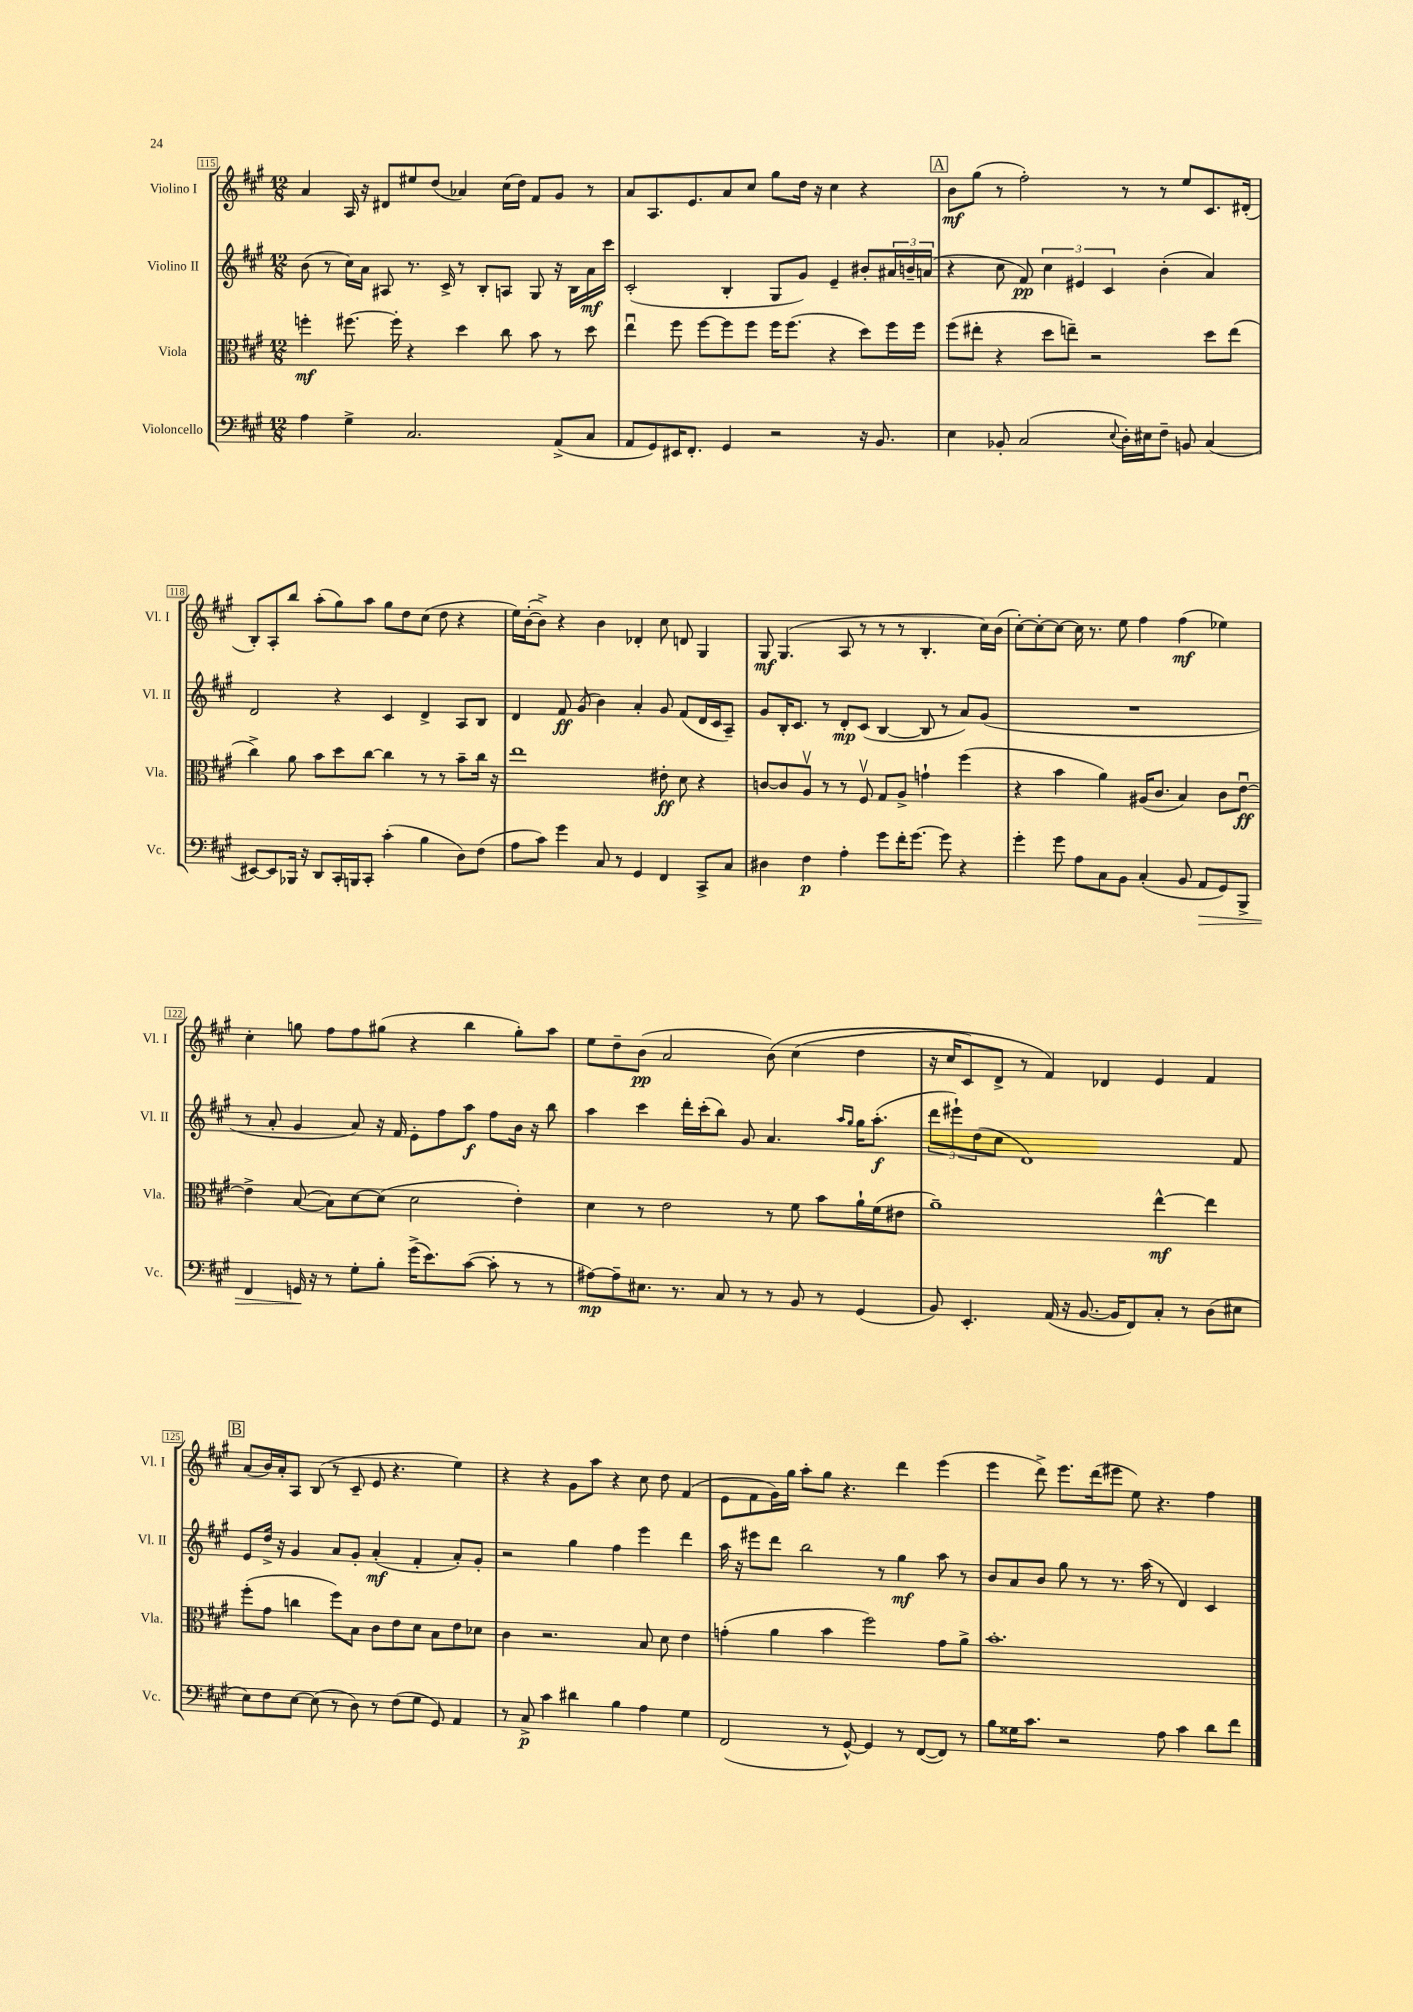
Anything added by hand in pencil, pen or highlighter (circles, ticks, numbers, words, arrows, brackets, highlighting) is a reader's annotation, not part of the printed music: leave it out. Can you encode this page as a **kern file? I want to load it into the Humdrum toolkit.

**kern	**dynam	**kern	**dynam	**kern	**dynam	**kern	**dynam
*part4	*part4	*part3	*part3	*part2	*part2	*part1	*part1
*staff4	*staff4	*staff3	*staff3	*staff2	*staff2	*staff1	*staff1
*I"Violoncello	*	*I"Viola	*	*I"Violino II	*	*I"Violino I	*
*I'Vc.	*	*I'Vla.	*	*I'Vl. II	*	*I'Vl. I	*
*clefF4	*	*clefC3	*	*clefG2	*	*clefG2	*
*k[f#c#g#]	*	*k[f#c#g#]	*	*k[f#c#g#]	*	*k[f#c#g#]	*
*M12/8	*	*M12/8	*	*M12/8	*	*M12/8	*
=115	=115	=115	=115	=115	=115	=115	=115
4A\	.	4ffn'\	mf	(8b\	.	4a/	.
.	.	.	.	8r	.	.	.
4G#^\	.	[8.ff#X\	.	16cc#\LL)	.	16A/	.
.	.	.	.	16a\JJ	.	16r	.
.	.	.	.	8A#X/	.	8d#X/L	.
.	.	16ff#'\]	.	.	.	.	.
2.C#/	.	4r	.	8.r	.	8ee#X/	.
.	.	.	.	.	.	(8dd/J	.
.	.	.	.	16c#^/	.	.	.
.	.	4dd\	.	8r	.	4a-X/)	.
.	.	.	.	8B'/L	.	.	.
.	.	8cc#\	.	8An/J	.	(16cc#\LL	.
.	.	.	.	.	.	16dd\JJ)	.
.	.	8b\	.	8G#/	.	8f#/L	.
(8AA^/L	.	8r	.	16r	.	8g#/J	.
.	.	.	.	16B\LL	.	.	.
8C#/J	.	8dd\	.	16a\	mf	8r	.
.	.	.	.	16ccc#\JJ	.	.	.
=116	=116	=116	=116	=116	=116	=116	=116
8AA/L	.	4eeu\	.	(2c#'/	.	8a/L	.
8GG#/)	.	.	.	.	.	8.A/	.
16EE#X/K	.	8ff#\	.	.	.	.	.
8.FF#'/J	.	.	.	.	.	8.e/	.
.	.	[8ff#\L	.	.	.	.	.
4GG#/	.	8ff#\]	.	4B'/	.	8a/	.
.	.	8ff#\J	.	.	.	8cc#/J	.
2r	.	16ff#\KL	.	8G#/L	.	8gg#\L	.
.	.	(8.ff#\J	.	.	.	.	.
.	.	.	.	8g#/J)	.	16dd\Jk	.
.	.	.	.	.	.	16r	.
.	.	4r	.	4e~/	.	4cc#\	.
16r	.	8dd\L)	.	8b#X'/L	.	4r	.
8.BB/	.	.	.	.	.	.	.
.	.	16ff#\L	.	24a#X/L	.	.	.
.	.	.	.	24bn~/	.	.	.
.	.	16ff#\JJ	.	.	.	.	.
.	.	.	.	(24an/JJ	.	.	.
!!LO:REH:place=s1:t=A
=117	=117	=117	=117	=117	=117	=117	=117
4E\	.	(8ff#\L	.	4r	.	8b\L	mf
.	.	8ee#X'\J	.	.	.	(8gg#\J	.
8BB-X'/	.	4r	.	8cc#\	.	8r	.
(2C#/	.	.	.	8f#/)	pp	2ff#'\)	.
.	.	8dd\L	.	6cc#\	.	.	.
.	.	8een~\J)	.	.	.	.	.
.	.	.	.	6e#X/	.	.	.
.	.	2r	.	.	.	.	.
.	.	.	.	6c#/	.	.	.
8qqE/	.	.	.	.	.	.	.
16D'\LL)	.	.	.	.	.	8r	.
16E#X\J	.	.	.	.	.	.	.
8F#~\J	.	.	.	(4b'\	.	8r	.
8BBn/	.	.	.	.	.	8ee/L	.
(4C#/	.	8dd\L	.	4a/)	.	8.c#/	.
.	.	(8ee\J	.	.	.	.	.
.	.	.	.	.	.	(16d#X'/Jk	.
!!LO:LB:g=z
=118	=118	=118	=118	=118	=118	=118	=118
[8EE#X/L)	.	4cc#^\)	.	2d/	.	8B'/L)	.
8EE#/]	.	.	.	.	.	8A'/	.
16BBB-X/Jk	.	8a\	.	.	.	8bb/J	.
16r	.	.	.	.	.	.	.
8DD/L	.	8b\L	.	.	.	(8aa'\L	.
16CC#'/L	.	8dd\	.	4r	.	8gg#\)	.
16BBBn/J	.	.	.	.	.	.	.
8CC#'/J	.	[8cc#\J	.	.	.	8aa\J	.
(4c#'\	.	4cc#\]	.	4c#/	.	8gg#\L	.
.	.	.	.	.	.	8dd\	.
4B\	.	8r	.	4d^/	.	(8cc#\J	.
.	.	8r	.	.	.	8dd\	.
8D\L)	.	8b~\L	.	8A/L	.	4r	.
(8F#\J	.	16cc#\Jk	.	8B/J	.	.	.
.	.	16r	.	.	.	.	.
=119	=119	=119	=119	=119	=119	=119	=119
8A\L	.	1ee	.	4d/	.	16ee\LL)	.
.	.	.	.	.	.	([16b'\J	.
8c#\J)	.	.	.	.	.	8b^\J])	.
4g#\	.	.	.	8f#/	ff	4r	.
.	.	.	.	(8g#/	.	.	.
8C#/	.	.	.	4b\)	.	4b\	.
8r	.	.	.	.	.	.	.
4GG#/	.	.	.	4a'/	.	4d-X'/	.
4FF#/	.	8e#X'\	ff	8g#/	.	8cc#\	.
.	.	8d\	.	(8f#/L	.	8dn/	.
8CC#^/L	.	4r	.	16d/L	.	4G#/	.
.	.	.	.	16c#/J	.	.	.
8C#/J	.	.	.	8A~/J)	.	.	.
=120	=120	=120	=120	=120	=120	=120	=120
4D#X\	.	[8cn/L	.	8g#/L	.	8G#/	mf
.	.	8c/]	.	16B'/K	.	(4.G#/	.
.	.	.	.	8.c#/J	.	.	.
4F#\	p	8Av/J	.	.	.	.	.
.	.	8r	.	8r	.	.	.
4A'\	.	8r	.	8d'/L	mp	8A/	.
.	.	8F#v/	.	(8c#/J	.	8r	.
8g#\L	.	8G#/L	.	[4B/	.	8r	.
16f#'\K	.	8A^/J	.	.	.	8r	.
[8.g#\J	.	.	.	.	.	.	.
.	.	4gn`\	.	8B/]	.	4.B'/	.
8g#\]	.	.	.	8r	.	.	.
4r	.	(4ff#\	.	8a/L)	.	.	.
.	.	.	.	(8g#/J	.	16cc#\LL)	.
.	.	.	.	.	.	(16b\JJ	.
=121	=121	=121	=121	=121	=121	=121	=121
4g#'\	.	4r	.	1.r	.	[8cc#'\L)	.
.	.	.	.	.	.	8cc#'\_	.
8g#\	.	4b\	.	.	.	8cc#\J_	.
8A\L	.	.	.	.	.	16cc#\]	.
.	.	.	.	.	.	8.r	.
8C#\	.	4a\)	.	.	.	.	.
8BB\J	.	.	.	.	.	8ee\	.
(4C#'/	.	(16A#X/KL	.	.	.	4ff#\	.
.	.	8.c#/J	.	.	.	.	.
8BB/	.	4B/)	.	.	.	(4ff#\	mf
!	!LO:HP:b	!	!	!	!	!	!
8AA/L	>	.	.	.	.	.	.
8GG#/)	.	8c#\L	.	.	.	4ee-X\)	.
8BBB^/J	.	[8eu\J	ff	.	.	.	.
!!LO:LB:g=z
=122	=122	=122	=122	=122	=122	=122	=122
4FF#/	.	4e^\]	.	8r	.	4cc#'\	.
.	.	.	.	8a'/	.	.	.
16GGn/	.	([8B/	.	4g#/	.	8ggn\	.
16r	]	.	.	.	.	.	.
8r	.	8B\L])	.	.	.	8ff#\L	.
8G#'\L	.	[8d\	.	8a/)	.	8ff#\	.
8B'\J	.	(8d\J]	.	16r	.	(8gg#X\J	.
.	.	.	.	16f#/	.	.	.
(16g#^\KL	.	2d\	.	8e'\L	.	4r	.
8.e\)	.	.	.	.	.	.	.
.	.	.	.	8ff#\	.	.	.
([8c#\J	.	.	.	8aa\J	f	4bb\	.
8c#'\]	.	.	.	8ff#\L	.	.	.
8r	.	4e'\)	.	16b\Jk	.	8gg#'\L)	.
.	.	.	.	16r	.	.	.
8r	.	.	.	8bb\	.	8aa\J	.
=123	=123	=123	=123	=123	=123	=123	=123
[8A#X\L)	mp	4d\	.	4aa\	.	8ee\L	.
8A#~\]	.	.	.	.	.	8dd~\	.
8.E#X\J	.	8r	.	4ccc#\	.	(8b\J	pp
.	.	2e\	.	.	.	2a/	.
8.r	.	.	.	.	.	.	.
.	.	.	.	16ddd'\LL	.	.	.
.	.	.	.	(16ccc#'\J	.	.	.
8C#/	.	.	.	8bb\J)	.	.	.
8r	.	.	.	8g#/	.	.	.
8r	.	8r	.	4.a/	.	(8b\)	.
8BB/	.	8f#\	.	.	.	(4cc#\	.
8r	.	8b\L	.	.	.	.	.
.	.	.	.	16qqaa/LL	.	.	.
.	.	.	.	16qqgg#/JJ	.	.	.
(4GG#/	.	16a`\L	.	16gg#\KL	.	4dd\	.
.	.	(16f#\J	.	(8.aa'\J	f	.	.
.	.	8e#X\J	.	.	.	.	.
=124	=124	=124	=124	=124	=124	=124	=124
8BB/)	.	1a~)	.	12ddd\L	.	16r	.
.	.	.	.	.	.	16cc#/KL	.
.	.	.	.	12eee#X`\)	.	.	.
4.EE'/	.	.	.	.	.	8c#/)	.
.	.	.	.	(12dd\	.	.	.
.	.	.	.	8cc#\J	.	8d^/J	.
.	.	.	.	1d)	.	8r	.
(16AA/	.	.	.	.	.	4f#/)	.
16r	.	.	.	.	.	.	.
[8.BB/	.	.	.	.	.	.	.
.	.	.	.	.	.	4d-X/	.
16BB/KL]	.	.	.	.	.	.	.
8FF#/)	.	.	.	.	.	.	.
8C#'/J	.	[4ee^^\	mf	.	.	4e/	.
8r	.	.	.	.	.	.	.
(8D\L	.	4ee\]	.	.	.	4f#/	.
8E#X\J	.	.	.	8f#/	.	.	.
!!LO:LB:g=z
!!LO:REH:place=s1:t=B
=125	=125	=125	=125	=125	=125	=125	=125
8E\L)	.	(8ff#'\L	.	8e/L	.	(8a/L	.
8F#\	.	8g#\J	.	16dd^/Jk	.	16b/L)	.
.	.	.	.	16r	.	16a'/J	.
[8E\J	.	4ccn\	.	4g#/	.	8A/J	.
(8E\]	.	.	.	.	.	(8B/	.
8r	.	8ff#\L)	.	8a/L	.	8r	.
8D\)	.	8B\J	.	8g#'/J	.	8c#~/	.
8r	.	8c#\L	.	(4a'/	mf	8e/	.
(8F#\L	.	8e\	.	.	.	4.r	.
8G#\J	.	8d\J	.	4f#'/	.	.	.
8GG#/)	.	8B\L	.	.	.	.	.
4AA/	.	8e\	.	8a'/L)	.	4ee\)	.
.	.	8d-X\J	.	8g#'/J	.	.	.
=126	=126	=126	=126	=126	=126	=126	=126
8r	.	4c#\	.	2r	.	4r	.
8C#^/	p	.	.	.	.	.	.
4c#\	.	2.r	.	.	.	4r	.
4d#X\	.	.	.	4gg#\	.	8g#\L	.
.	.	.	.	.	.	8aa\J	.
4B\	.	.	.	4ff#\	.	4r	.
4A\	.	8B/	.	4eee\	.	8cc#\	.
.	.	8d\	.	.	.	8dd\	.
4G#\	.	4e\	.	4ddd\	.	(4f#/	.
=127	=127	=127	=127	=127	=127	=127	=127
(2FF#/	.	(4gn'\	.	16aa\	.	8e\L	.
.	.	.	.	16r	.	.	.
.	.	.	.	8eee#X\L	.	8f#\	.
.	.	4a\	.	8ddd\J	.	16g#\L)	.
.	.	.	.	.	.	16gg#\JJ	.
.	.	.	.	2bb\	.	8aa'\L	.
8r	.	4b\	.	.	.	8gg#\J	.
[8GG#^^/)	.	.	.	.	.	4.r	.
4GG#/]	.	2ff#\)	.	.	.	.	.
.	.	.	.	8r	.	.	.
8r	.	.	.	4gg#\	mf	4ddd\	.
([8FF#/L	.	.	.	.	.	.	.
8FF#/J])	.	8g\L	.	8aa\	.	(4eee\	.
8r	.	8a^\J	.	8r	.	.	.
=128	=128	=128	=128	=128	=128	=128	=128
8B\L	.	1.b'	.	8b/L	.	4eee\	.
16G##X\K	.	.	.	8a/	.	.	.
8.c#\J	.	.	.	.	.	.	.
.	.	.	.	8b/J	.	8ddd^\)	.
2r	.	.	.	8gg#\	.	8.eee\L	.
.	.	.	.	8r	.	.	.
.	.	.	.	.	.	(16ddd\k	.
.	.	.	.	8.r	.	8eee#X\J	.
.	.	.	.	.	.	8ee\)	.
.	.	.	.	(16aa\	.	.	.
8A\	.	.	.	8r	.	4.r	.
4c#\	.	.	.	4d/)	.	.	.
8d\L	.	.	.	4c#/	.	4ff#\	.
8f#\J	.	.	.	.	.	.	.
==	==	==	==	==	==	==	==
*-	*-	*-	*-	*-	*-	*-	*-
